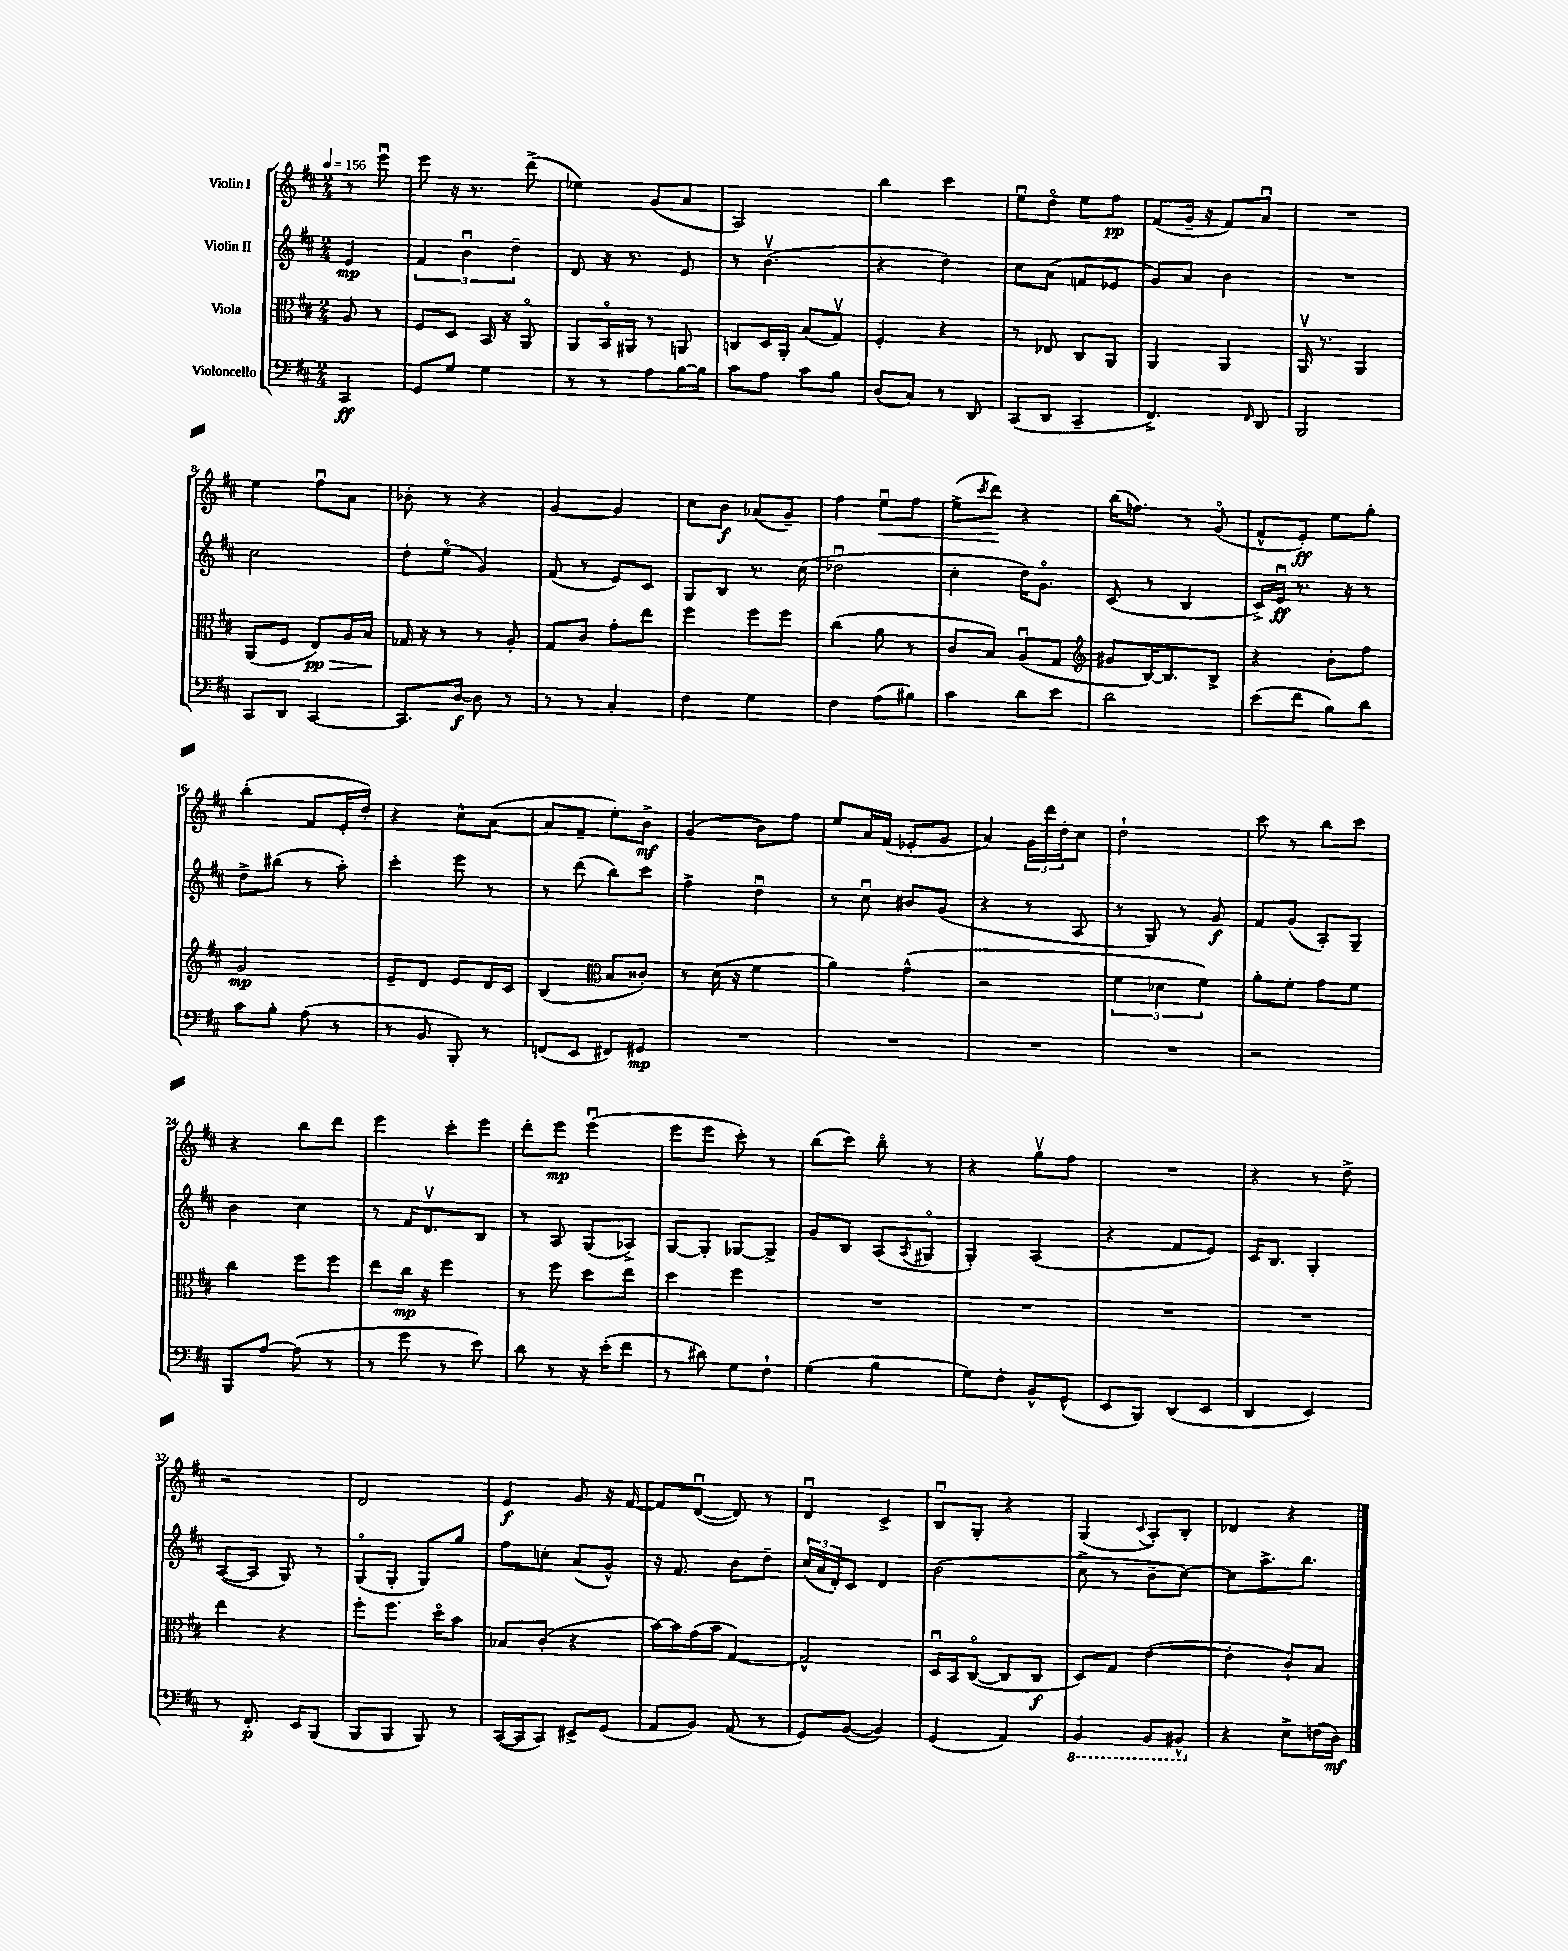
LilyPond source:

<<
\new StaffGroup <<
\new Staff = "s0" \with { instrumentName = "Violin I" } {
    \clef treble \key d \major \numericTimeSignature \time 2/4 \partial 4 \tempo 4 = 156
    r8 e'''8\downbow |
    e'''8 r16 r8. d'''8->( |
    ees''4) g'8( a'8 |
    a2) |
    b''4 cis'''4 |
    e''8\downbow d''8\flageolet e''8 fis''8\pp |
    fis'8( g'16-- r16 fis'8) a'8\downbow |
    R2 |
    e''4 fis''8\downbow a'8 |
    bes'8-. r8 r4 |
    g'4~ g'4 |
    cis''8 b'8\f aes'8( g'8--) |
    fis''4 e''8\downbow\< fis''8 |
    e''8->( \acciaccatura { cis'''8 } d'''8\!) r4 |
    b''16( f''8.) r8 g'8\flageolet( |
    fis'8-^ e'8-.\ff) e''8 g''8-. |
    b''4-.( fis'8 e'16-. d''16-.) |
    r4 cis''8-^ a'8~( |
    a'8 fis'8-- e''8-.) b'8->\mf |
    g'4( b'8) fis''8 |
    e''8 a'16 fis'16( ees'8-. g'8 |
    a'4) \tuplet 3/2 { g'16 d'''16 d''16-. } cis''8 |
    d''2-! |
    cis'''8 r8 b''8 cis'''8 |
    r4 b''8 d'''8 |
    e'''4 cis'''8-. e'''8 |
    d'''8-. e'''8\mp e'''4\downbow( |
    e'''8 e'''8 cis'''8-.) r8 |
    b''8( cis'''8) b''8\flageolet r8 |
    r4 g''8\upbow fis''8 |
    R2 |
    r4 r8 d''8-> |
    r2 |
    d'2 |
    e'4\f g'8 r16 fis'16~ |
    fis'8 d'8~\downbow( d'8) r8 |
    d'4\downbow cis'4-> |
    b8\downbow g8-. r4 |
    g4( \appoggiatura { cis'8 } a8-.) b8-. |
    des'4 r4 \bar "|." |
}
\new Staff = "s1" \with { instrumentName = "Violin II" } {
    \clef treble \key d \major \numericTimeSignature \time 2/4 \partial 4
    e'4\mp |
    \tuplet 3/2 { fis'4 b'4\downbow d''4-- } |
    d'8 r16 r8. e'8 |
    r8 b'4.\upbow( |
    r4 d''4) |
    cis''8 a'8( f'8 ees'8 |
    g'8) a'8 b'4 |
    R2 |
    cis''2 |
    d''8-. e''8\flageolet( g'4) |
    fis'8( r8 e'8) cis'8 |
    g8 b8 r8. cis''16( |
    des''2\downbow |
    cis''4-. d''16) g'8.\flageolet |
    cis'8( r8 b4 |
    cis'16->) e'16\downbow\ff r8. r16 r8 |
    d''8-> bis''8( r8 a''8-.) |
    cis'''4-. e'''8 r8 |
    r8 d'''8( b''8) cis'''8 |
    fis''4-> d''4\downbow |
    r8 cis''8\downbow bis'8 g'8( |
    r4 r8 a8 |
    r8 g8) r8 g'8\f |
    fis'8 g'8( a8-.) g8-- |
    b'4 cis''4 |
    r8 fis'16 d'8.\upbow b8 |
    r8 a8 g8( aes8->) |
    g8~ g8-. ges8~ ges8-> |
    g'8 b8 a8( \acciaccatura { a8 } gis8\flageolet |
    g4-.) a4( |
    r4 fis'8 e'8) |
    cis'16 b8. g4-. |
    a8~( a8 g8) r8 |
    g8\flageolet( g8-. g8) g''8 |
    fis''8 c''8-. a'8( g'8-^) |
    r16 fis'8. b'8 d''8-- |
    \tuplet 3/2 { cis''16( a'16 d'16-.) } cis'8 d'4 |
    b'2( |
    cis''8-> r8 b'8-- cis''8~) |
    cis''8 a''8.-> b''8. \bar "|." |
}
\new Staff = "s2" \with { instrumentName = "Viola" } {
    \clef alto \key d \major \numericTimeSignature \time 2/4 \partial 4
    a8 r8 |
    fis8 d8 b,16 r16 a,8\flageolet |
    a,8 b,16\flageolet ais,16 r8 a,8 |
    c8 d16 a,16-. b8( g8\upbow) |
    fis4-. r4 |
    r8 ees8 cis8 a,8 |
    a,4 a,4 |
    a,16\upbow r8. a,4 |
    a,8( fis8 e8\pp\>) a16 b16\! |
    ges16 r16 r8 r8 a8-. |
    g8 cis'8 g'8-. e''8 |
    fis''4 fis''8 fis''8 |
    cis''4( a'8 r8 |
    cis'8 b8) a8\downbow( g8 |
    \clef treble gis'8 b16~) b8. b8-> |
    r4 b'8-. fis''8 |
    g'2\mp |
    e'8-- d'8 e'8 d'16 cis'16 |
    b4( \clef alto b8 cisis'8-.) |
    r8 d'16( r16 fis'4 |
    a'4) g'4-^( |
    r2 |
    \tuplet 3/2 { fis'4 des'4 fis'4) } |
    a'8-. fis'8-. g'8 fis'8 |
    cis''4 fis''8 fis''8 |
    e''8 cis''16\mp r16 fis''4 |
    r8 fis''8 d''8 e''8 |
    d''4 fis''4 |
    R2 |
    R2 |
    R2 |
    R2 |
    e''4 r4 |
    fis''8-. fis''8. d''16\flageolet b'8 |
    bes8 cis'8-.( r4 |
    b'16~) b'16 g'16( b'16 g4~) |
    g2-^ |
    d16\downbow b,16 cis8~\flageolet( cis8 cis8\f |
    d8) g8 e'4~( |
    e'4-. cis'8-!) b8 \bar "|." |
}
\new Staff = "s3" \with { instrumentName = "Violoncello" } {
    \clef bass \key d \major \numericTimeSignature \time 2/4 \partial 4
    cis,4\ff |
    g,8 g8 g4 |
    r8 r8 a8 b16~ b16 |
    cis'8 a8 cis'8 b8 |
    d8( cis8) r8 d,8 |
    cis,8( d,8 cis,4-- |
    fis,4.->) \grace { fis,16 } d,8 |
    b,,2 |
    cis,8 d,8 cis,4~ |
    cis,8. d16~\f d8 r8 |
    r8 r8 cis4-. |
    fis4 g4 |
    fis4 a8( bis8) |
    cis'4 d'8 e'8 |
    d'2 |
    e'8( fis'8 b8) d'8 |
    cis'8 b8-. a8( r8 |
    r8 b,8 b,,8-.) r8 |
    f,8( e,8 fis,8) gis,8\mp |
    R2 |
    R2 |
    R2 |
    R2 |
    r2 |
    b,,8 a8~ a8( r8 |
    r8 g'8 r8 e'8) |
    d'8 r8 r16 e'16-.( fis'8 |
    r8 dis'8) g8 fis8-! |
    g4( b4 |
    g8) fis8-. b,8-^ g,8-^( |
    e,8 b,,8) d,8( e,8 |
    d,4 e,4) |
    r8 fis,8.-.\p e,16 b,,8( |
    b,,8 b,,8 b,,8) r8 |
    cis,16~( cis,16 cis,8) eis,8-> g,8( |
    a,8 b,8) a,8( r8 |
    g,8) b,8~( b,4) |
    g,4( a,4) |
    \ottava #-1 b,,4 b,,8 bis,,8-^ \ottava #0 |
    r4 e8-> f16( d16\mf) \bar "|." |
}
>>
>>
